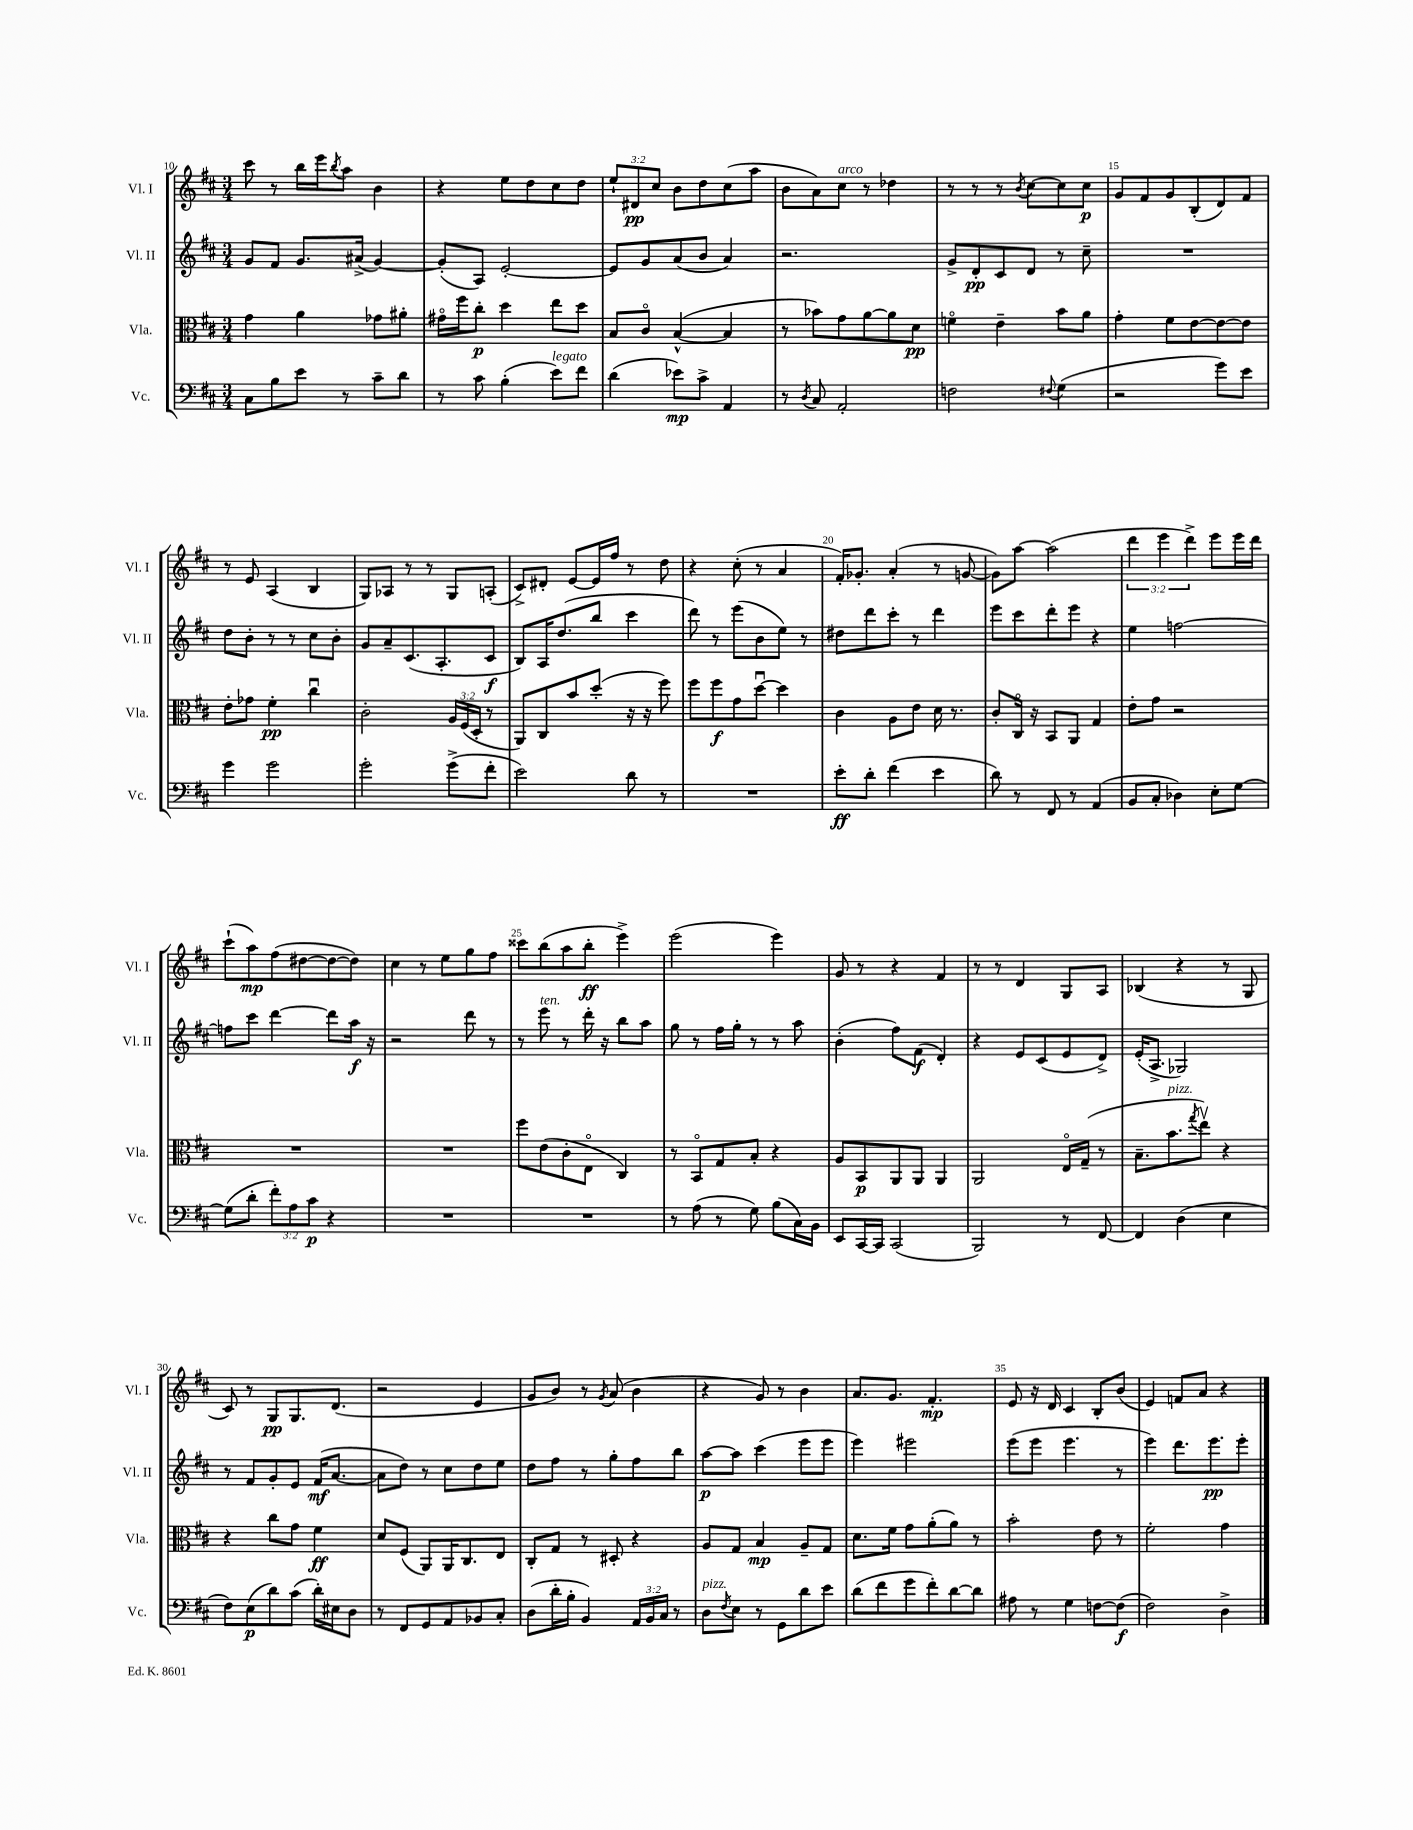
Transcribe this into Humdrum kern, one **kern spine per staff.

**kern	**dynam	**kern	**dynam	**kern	**dynam	**kern	**dynam
*part4	*part4	*part3	*part3	*part2	*part2	*part1	*part1
*staff4	*staff4	*staff3	*staff3	*staff2	*staff2	*staff1	*staff1
*I"Vc.	*	*I"Vla.	*	*I"Vl. II	*	*I"Vl. I	*
*I'Vc.	*	*I'Vla.	*	*I'Vl. II	*	*I'Vl. I	*
*clefF4	*	*clefC3	*	*clefG2	*	*clefG2	*
*k[f#c#]	*	*k[f#c#]	*	*k[f#c#]	*	*k[f#c#]	*
*M3/4	*	*M3/4	*	*M3/4	*	*M3/4	*
=10	=10	=10	=10	=10	=10	=10	=10
8C#\L	.	4g\	.	8g/L	.	8ccc#\	.
8B\	.	.	.	8f#/J	.	8r	.
8e\J	.	4a\	.	8.g/L	.	16bb\LL	.
.	.	.	.	.	.	16eee\J	.
.	.	.	.	.	.	8qbb/	.
8r	.	.	.	.	.	8aa\J	.
.	.	.	.	(16a#X^/Jk	.	.	.
8c#~\L	.	8g-X\L	.	[4g/)	.	4b\	.
8d\J	.	8a#X'\J	.	.	.	.	.
=11	=11	=11	=11	=11	=11	=11	=11
8r	.	16g#X\LL	.	(8g'/L]	.	4r	.
.	.	16ff#\J	.	.	.	.	.
8c#\	.	8cc#'\J	p	8A/J)	.	.	.
(4B'\	.	4dd\	.	[2e'/	.	8ee\L	.
.	.	.	.	.	.	8dd\	.
!LO:TX:a:i:t=legato	!	!	!	!	!	!	!
8e\L)	.	8ee\L	.	.	.	8cc#\	.
8f#\J	.	8dd\J	.	.	.	8dd\J	.
=12	=12	=12	=12	=12	=12	=12	=12
(4d\	.	8B/L	.	8e/L]	.	12ee`/L	.
.	.	.	.	.	.	12d#X/	pp
.	.	8c#/J	.	8g/	.	.	.
.	.	.	.	.	.	12cc#/J	.
8e-X\L)	mp	([4B^^/	.	(8a/	.	8b\L	.
8c#^\J	.	.	.	8b/J	.	8dd\	.
4AA/	.	4B/]	.	4a/)	.	(8cc#\	.
.	.	.	.	.	.	8aa\J	.
=13	=13	=13	=13	=13	=13	=13	=13
8r	.	8r	.	2.r	.	8b\L	.
8qD/	.	.	.	.	.	.	.
8C#/	.	8b-X\L)	.	.	.	8a\)	.
!	!	!	!	!	!	!LO:TX:a:i:t=arco	!
2AA'/	.	8g\	.	.	.	8cc#\J	.
.	.	[8a\	.	.	.	8r	.
.	.	8a\]	.	.	.	4dd-X\	.
.	.	8d\J	pp	.	.	.	.
=14	=14	=14	=14	=14	=14	=14	=14
2Fn\	.	4fn\	.	8g^/L	.	8r	.
.	.	.	.	8d'/	pp	8r	.
.	.	4e~\	.	8c#/	.	8r	.
.	.	.	.	.	.	8qb/	.
.	.	.	.	8d/J	.	[8cc#\L	.
8qqF#X/	.	.	.	.	.	.	.
(4G\	.	8b\L	.	8r	.	8cc#\]	.
.	.	8a\J	.	8cc#~\	.	8cc#\J	p
=15	=15	=15	=15	=15	=15	=15	=15
2r	.	4g'\	.	2.r	.	8g/L	.
.	.	.	.	.	.	8f#/	.
.	.	8f#\L	.	.	.	8g/	.
.	.	[8e\	.	.	.	(8B'/	.
8g\L)	.	8e\_	.	.	.	8d/)	.
8e\J	.	8e\J]	.	.	.	8f#/J	.
!!LO:LB:g=z
=16	=16	=16	=16	=16	=16	=16	=16
4g\	.	8e'\L	.	8dd\L	.	8r	.
.	.	8g-X\J	.	8b'\J	.	8e/	.
2g\	.	4f#'\	pp	8r	.	(4A/	.
.	.	.	.	8r	.	.	.
.	.	4cc#u\	.	8cc#\L	.	4B/	.
.	.	.	.	8b'\J	.	.	.
=17	=17	=17	=17	=17	=17	=17	=17
2g'\	.	2c#'\	.	8g/L	.	8G/L)	.
.	.	.	.	8a~/	.	8A-X/J	.
.	.	.	.	(8.c#/	.	8r	.
.	.	.	.	.	.	8r	.
.	.	.	.	8.A'/	.	.	.
(8g^\L	.	24A/LL	.	.	.	8G/L	.
.	.	(24F#/	.	.	.	.	.
.	.	24D'/JJ	.	.	.	.	.
8f#'\J	.	8r	.	8c#/J	f	(8An'/J	.
=18	=18	=18	=18	=18	=18	=18	=18
2e\)	.	8AA/L)	.	8B/L)	.	8c#^/L)	.
.	.	8C#/	.	16A/K	.	8d#X'/J	.
.	.	.	.	(8.dd/	.	.	.
.	.	8b/	.	.	.	[8e/L	.
.	.	(8dd'/J	.	8bb/J	.	16e/L]	.
.	.	.	.	.	.	16ff#/JJ	.
8d\	.	16r	.	4ccc#\	.	8r	.
.	.	16r	.	.	.	.	.
8r	.	8ff#\)	.	.	.	8dd\	.
=19	=19	=19	=19	=19	=19	=19	=19
2.r	.	8ff#\L	.	8ddd\)	.	4r	.
.	.	8ff#\	f	8r	.	.	.
.	.	8g\	.	(8eee\L	.	(8cc#'\	.
.	.	[8ddu\J	.	8b\	.	8r	.
.	.	4dd\]	.	8ee\J)	.	4a/	.
.	.	.	.	8r	.	.	.
=20	=20	=20	=20	=20	=20	=20	=20
8e'\L	ff	4c#\	.	8dd#X\L	.	16f#'/KL)	.
.	.	.	.	.	.	8.g-X'/J	.
8d'\J	.	.	.	8ddd\	.	.	.
(4f#\	.	8A\L	.	8ccc#'\J	.	(4a'/	.
.	.	8e\J	.	8r	.	.	.
4e\	.	16d\	.	4ddd\	.	8r	.
.	.	8.r	.	.	.	.	.
.	.	.	.	.	.	[8gn/	.
=21	=21	=21	=21	=21	=21	=21	=21
8d\)	.	8c#'/L	.	8eee\L	.	8g\L])	.
8r	.	16C#/Jk	.	8ccc#\	.	[8aa\J	.
.	.	16r	.	.	.	.	.
8FF#/	.	8BB/L	.	8ddd'\	.	(2aa\]	.
8r	.	8AA/J	.	8eee\J	.	.	.
(4AA/	.	4G/	.	4r	.	.	.
=22	=22	=22	=22	=22	=22	=22	=22
8BB/L	.	8e'\L	.	4ee\	.	6ddd\	.
8C#'/J	.	8g\J	.	.	.	.	.
.	.	.	.	.	.	6eee\	.
4D-X\)	.	2r	.	[2ffn\	.	.	.
.	.	.	.	.	.	6ddd^\)	.
8E'\L	.	.	.	.	.	8eee\L	.
[8G\J	.	.	.	.	.	16eee\L	.
.	.	.	.	.	.	16ddd\JJ	.
!!LO:LB:g=z
=23	=23	=23	=23	=23	=23	=23	=23
(8G\L]	.	2.r	.	8ffn\L]	.	(8ccc#`\L	.
8d'\J	.	.	.	8ccc#\J	.	8aa\)	mp
12f#'\L)	.	.	.	[4ddd\	.	(8ff#\	.
12A\	.	.	.	.	.	.	.
.	.	.	.	.	.	[8dd#X\	.
12c#\J	p	.	.	.	.	.	.
4r	.	.	.	8ddd\L]	.	8dd#\_	.
.	.	.	.	16aa\Jk	f	8dd#\J])	.
.	.	.	.	16r	.	.	.
=24	=24	=24	=24	=24	=24	=24	=24
2.r	.	2.r	.	2r	.	4cc#\	.
.	.	.	.	.	.	8r	.
.	.	.	.	.	.	8ee\L	.
.	.	.	.	8ddd\	.	8gg\	.
.	.	.	.	8r	.	8ff#\J	.
=25	=25	=25	=25	=25	=25	=25	=25
2.r	.	8ff#\L	.	8r	.	8ccc##X\L	.
!	!	!	!	!LO:TX:a:i:t=ten.	!	!	!
.	.	(8e\	.	8eee\	.	(8bb\	.
.	.	8c#'\	.	8r	.	8aa\	.
.	.	8E\J	.	16ddd'\	.	8bb'\J	ff
.	.	.	.	16r	.	.	.
.	.	4C#/)	.	8bb\L	.	4eee^\)	.
.	.	.	.	8aa\J	.	.	.
=26	=26	=26	=26	=26	=26	=26	=26
8r	.	8r	.	8gg\	.	(2eee\	.
(8A\	.	8BB/L	.	8r	.	.	.
8r	.	8G/	.	16ff#\LL	.	.	.
.	.	.	.	16gg'\JJ	.	.	.
8G\)	.	8B'/J	.	8r	.	.	.
(8B\L	.	4r	.	8r	.	4eee\)	.
16C#\L)	.	.	.	8aa\	.	.	.
16BB\JJ	.	.	.	.	.	.	.
=27	=27	=27	=27	=27	=27	=27	=27
8EE/L	.	8A/L	.	(4b'\	.	8g/	.
[16CC#/L	.	8BB/	p	.	.	8r	.
16CC#/JJ]	.	.	.	.	.	.	.
(2CC#/	.	8AA/	.	8ff#\L)	.	4r	.
.	.	8AA/J	.	(8f#\J	f	.	.
.	.	4AA/	.	4d'/)	.	4f#/	.
=28	=28	=28	=28	=28	=28	=28	=28
2BBB/)	.	2AA/	.	4r	.	8r	.
.	.	.	.	.	.	8r	.
.	.	.	.	8e/L	.	4d/	.
.	.	.	.	(8c#/	.	.	.
8r	.	16E/LL	.	8e/	.	8G/L	.
.	.	(16G~/JJ	.	.	.	.	.
[8FF#/	.	8r	.	8d^/J)	.	8A/J	.
=29	=29	=29	=29	=29	=29	=29	=29
4FF#/]	.	8.B~\L	.	(16e'/KL	.	(4B-X/	.
.	.	.	.	8.A^/J	.	.	.
!	!	!LO:TX:a:i:t=pizz.	!	!	!	!	!
.	.	8.b\	.	.	.	.	.
(4D\	.	.	.	2G-X/)	.	4r	.
.	.	8qgg/	.	.	.	.	.
.	.	8eev\J)	.	.	.	.	.
4E\	.	4r	.	.	.	8r	.
.	.	.	.	.	.	8G/	.
!!LO:LB:g=z
=30	=30	=30	=30	=30	=30	=30	=30
8F#\L)	.	4r	.	8r	.	8c#/)	.
(8E\	p	.	.	8f#/L	.	8r	.
8d\)	.	8cc#\L	.	8g'/	.	8G/L	pp
(8c#\J	.	8g\J	.	8e/J	.	8.G/	.
16d'\LL)	.	4f#\	ff	(16f#/KL	mf	.	.
16E#X\J	.	.	.	[8.a/J	.	(8.d/J	.
8D\J	.	.	.	.	.	.	.
=31	=31	=31	=31	=31	=31	=31	=31
8r	.	8d/L	.	8a\L]	.	2r	.
8FF#/L	.	(8F#/J	.	8dd\J)	.	.	.
8GG/	.	8AA/L)	.	8r	.	.	.
8AA/	.	16AA/K	.	8cc#\L	.	.	.
.	.	8.C#/	.	.	.	.	.
8BB-X/	.	.	.	8dd\	.	4e/	.
8C#'/J	.	8E/J	.	8ee\J	.	.	.
=32	=32	=32	=32	=32	=32	=32	=32
(8D\L	.	8C#'/L	.	8dd\L	.	8g/L	.
16d'\L	.	8G/J	.	8ff#\J	.	8b/J)	.
16B'\JJ	.	.	.	.	.	.	.
4BB/)	.	8r	.	8r	.	8r	.
.	.	.	.	.	.	8qg/	.
.	.	8D#X'/	.	8gg'\L	.	(8a/	.
24AA/LL	.	4r	.	8ff#\	.	4b\	.
24BB/	.	.	.	.	.	.	.
24C#/JJ	.	.	.	.	.	.	.
8r	.	.	.	8bb\J	.	.	.
=33	=33	=33	=33	=33	=33	=33	=33
!LO:TX:a:i:t=pizz.	!	!	!	!	!	!	!
8D\L	.	8A/L	.	[8aa\L	p	4r	.
8qF#/	.	.	.	.	.	.	.
8E\J	.	8G/J	.	8aa\J]	.	.	.
8r	.	4B/	mp	(4ccc#\	.	8g/)	.
8GG\L	.	.	.	.	.	8r	.
8d\	.	8A~/L	.	8eee\L	.	4b\	.
8e\J	.	8G/J	.	8eee\J	.	.	.
=34	=34	=34	=34	=34	=34	=34	=34
(8d\L	.	8.d\L	.	4eee\)	.	8.a/L	.
8f#\	.	.	.	.	.	.	.
.	.	16f#\Jk	.	.	.	8.g/J	.
8g\	.	8g\L	.	2eee#X\	.	.	.
8f#'\)	.	(8a'\	.	.	.	4.f#'/	mp
[8d\	.	8a\J)	.	.	.	.	.
8d\J]	.	8r	.	.	.	.	.
=35	=35	=35	=35	=35	=35	=35	=35
8A#X\	.	2b'\	.	(8eee\L	.	8e/	.
8r	.	.	.	8eee\J	.	16r	.
.	.	.	.	.	.	16d/	.
4G\	.	.	.	4.eee\	.	4c#/	.
[8Fn\L	.	8e\	.	.	.	8B'/L	.
(8F\J]	f	8r	.	8r	.	(8b/J	.
=36	=36	=36	=36	=36	=36	=36	=36
2F#\)	.	2f#'\	.	4eee\)	.	4e/)	.
.	.	.	.	8.ddd\L	.	8fn/L	.
.	.	.	.	.	.	8a/J	.
.	.	.	.	8.eee\	pp	.	.
4D^\	.	4g\	.	.	.	4r	.
.	.	.	.	8eee'\J	.	.	.
==	==	==	==	==	==	==	==
*-	*-	*-	*-	*-	*-	*-	*-
